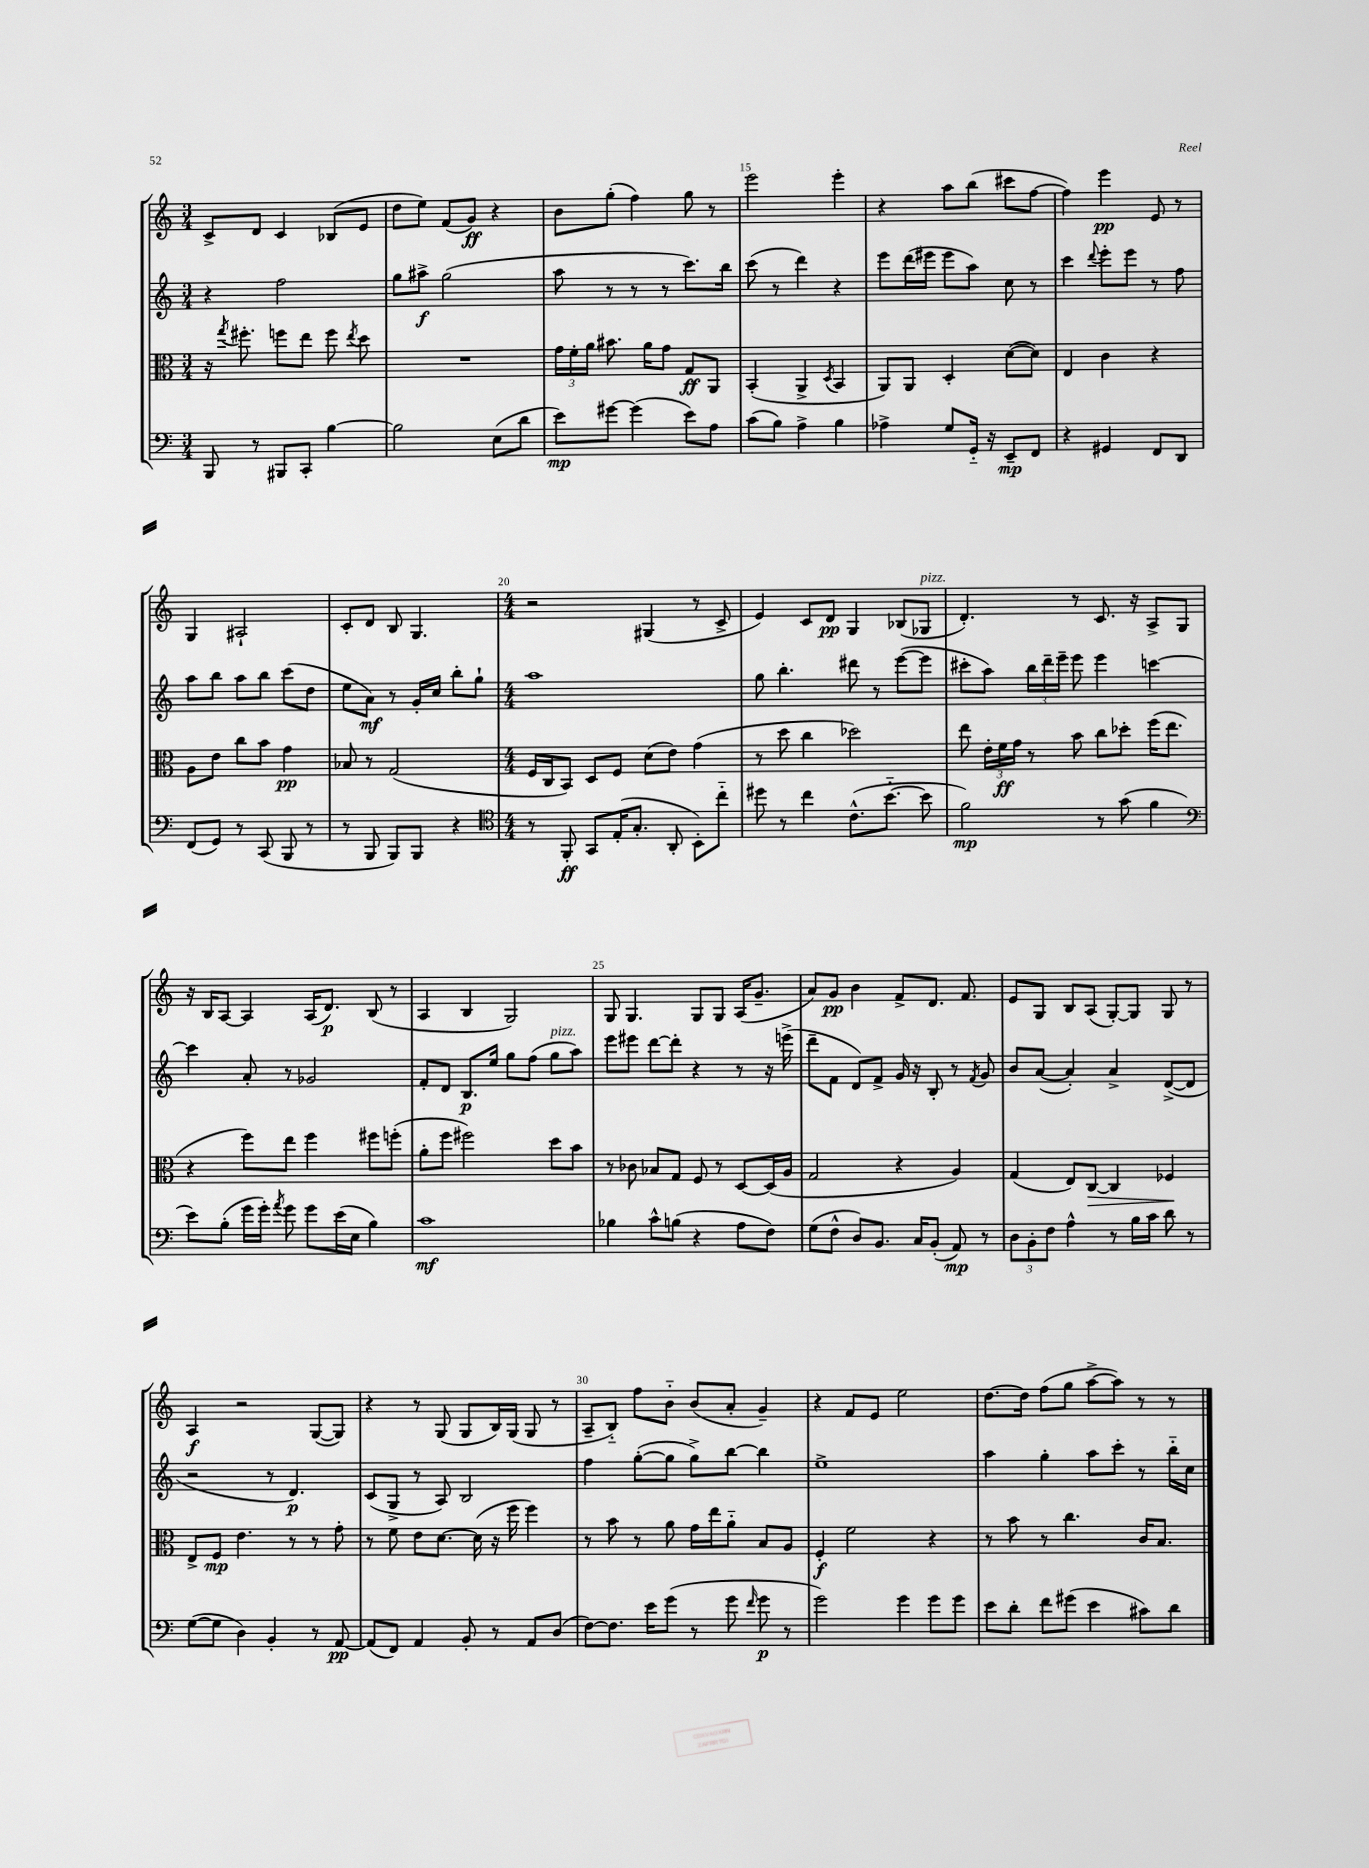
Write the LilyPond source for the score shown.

<<
\new StaffGroup <<
\new Staff = "s0" {
    \clef treble \key c \major \numericTimeSignature \time 3/4
    \autoBeamOff c'8[-> d'8] c'4 bes8[( e'8] |
    d''8[ e''8]) f'8[( g'8]\ff) r4 |
    b'8[ g''8]-.( f''4) g''8 r8 |
    e'''2 e'''4-. |
    r4 a''8[ b''8]( cis'''8[ f''8]~ |
    f''4) e'''4\pp e'8 r8 |
    g4 ais2-! |
    c'8[-. d'8] b8 g4. |
    \numericTimeSignature \time 4/4 r2 gis4( r8 c'8-> |
    e'4) c'8[ d'8]\pp g4 bes8[( ges8]^\markup { \italic "pizz." } |
    d'4.-.) r8 c'8. r16 a8[-> g8] |
    r16 b16[ a8]~ a4 a16[( d'8.]\p) b8( r8 |
    a4 b4 g2) |
    g8 g4. g8[ g8] a16[( g'8.]-- |
    a'8[) g'8]\pp b'4 f'8[-> d'8.] f'8. |
    e'8[ g8] b8[ a8]( g8[~-.) g8] g8 r8 |
    a4\f r2 g8[~( g8]) |
    r4 r8 g8( g8[ b16) g16]( g8 r8 |
    a8[-- b8]-_) f''8[ b'8]-_ b'8[( a'8]-. g'4--) |
    r4 f'8[ e'8] e''2 |
    d''8.[~ d''16] f''8[( g''8] a''8[~-> a''8]) r8 r8 \bar "|." |
}
\new Staff = "s1" {
    \clef treble \key c \major \numericTimeSignature \time 3/4
    \autoBeamOff r4 f''2 |
    g''8[ ais''8]->\f g''2( |
    a''8 r8 r8 r8 c'''8.[) b''16] |
    c'''8( r8 d'''4) r4 |
    e'''8[ d'''16( eis'''16] eis'''8[ a''8]) c''8 r8 |
    c'''4 \appoggiatura { d'''8 } e'''8[-. e'''8] r8 f''8 |
    a''8[ b''8] a''8[ b''8] c'''8[( d''8] |
    e''8[ a'8]\mf) r8 g'16[-. c''16] b''8[-. g''8]-! |
    \numericTimeSignature \time 4/4 a''1 |
    g''8 b''4.-. dis'''8 r8 e'''8[~( e'''8] |
    cis'''8[-. a''8]) \tuplet 3/2 { b''16[ d'''16-- e'''16]-- } e'''8 e'''4 c'''4~ |
    c'''4 a'8-. r8 ges'2 |
    f'8[-. d'8] b8.[\p e''16] g''8[ f''8]( g''8[^\markup { \italic "pizz." } a''8]) |
    e'''8[ eis'''8] d'''8[~ d'''8]-. r4 r8 r16 e'''16->( |
    d'''8[-- f'8] d'8[) f'8]-> g'16 r16 b8-. r8 \acciaccatura { f'8 } g'8 |
    b'8[ a'8]~( a'4-.) a'4-> d'8[~->( d'8] |
    r2 r8 d'4.\p) |
    c'8[( g8]-> r8 a8) b2 |
    f''4 g''8[~-.( g''8] g''8[->) b''8]~ b''4 |
    e''1-> |
    a''4 g''4-. a''8[ c'''8]-. r8 b''16[-_ c''16] \bar "|." |
}
\new Staff = "s2" {
    \clef alto \key c \major \numericTimeSignature \time 3/4
    \autoBeamOff r16 \acciaccatura { g''8 } fis''8.-. f''8[ e''8] f''8 \acciaccatura { e''8 } d''8 |
    R2. |
    \tuplet 3/2 { g'16[ f'16-. a'16] } bis'8. a'16[ g'8] g8[\ff a,8] |
    b,4-.( a,4-> \acciaccatura { d8 } b,4 |
    a,8[) a,8] d4-. d'8[~( d'8]) |
    e4 c'4 r4 |
    a8[ e'8] c''8[ b'8] g'4\pp |
    bes8 r8 g2( |
    \numericTimeSignature \time 4/4 f16[ c16 b,8]) d8[ f8] d'8[( e'8]) g'4( |
    r8 d''8 c''4 des''2) |
    e''8 \tuplet 3/2 { e'16[-. f'16\ff g'16] } r8 b'8 c''8[ des''8]-. f''16[( e''8.] |
    r4 f''8[) e''8] f''4 fis''8[ f''8]-.( |
    a'8[-. f''8] fis''2) d''8[ b'8] |
    r8 ces'8 bes8[ g8] f8 r8 d8[~ d16( a16] |
    g2 r4 a4) |
    g4( e8[) c8]~\> c4 fes4\! |
    e8[-> f8]\mp e'4. r8 r8 g'8-. |
    r8 f'8 e'8[ d'8.]~ d'16( r16 f''16 f''4) |
    r8 b'8 r8 a'8 g'16[ e''16 a'8]-_ b8[ a8] |
    f4-.\f f'2 r4 |
    r8 b'8 r8 c''4. c'16[ b8.] \bar "|." |
}
\new Staff = "s3" {
    \clef bass \key c \major \numericTimeSignature \time 3/4
    \autoBeamOff b,,8 r8 bis,,8[ c,8]-. b4~ |
    b2 e8[( d'8] |
    e'8[\mp) gis'8]~ gis'4( e'8[) a8] |
    c'8[( b8]) a4-> b4 |
    aes4-> g8[ g,16]-_ r16 e,8[--\mp f,8] |
    r4 gis,4 f,8[ d,8] |
    f,8[( g,8]) r8 c,8( b,,8 r8 |
    r8 b,,8 b,,8[) b,,8] r4 |
    \numericTimeSignature \time 4/4 \clef tenor r8 f,8-.\ff g,8[ e16-.( g8.]-. a,8-. b,8[-.) c''8]-_ |
    dis''8 r8 c''4 c'8.[-^( b'8.]~-_ b'8 |
    f'2\mp) r8 g'8( f'4 |
    \clef bass e'8[) b8]-.( g'16[ g'16]-.) \acciaccatura { a'8 } g'8 g'8[ e'16( e16] b4) |
    c'1\mf |
    bes4 c'8[-^ b8]( r4 a8[ f8]) |
    g8[( f8]-^ d8[) b,8.] c16[ b,8]-.( a,8\mp) r8 |
    \tuplet 3/2 { d8[ b,8-. f8] } a4-^ r8 b16[ c'16] d'8 r8 |
    g8[~( g8] d4) b,4-. r8 a,8~\pp |
    a,8[( f,8]) a,4 b,8-. r8 a,8[ d8]( |
    f8[~) f8.] e'16[ g'8]( r8 g'8 \grace { f'16 } g'8\p r8 |
    g'2) g'4 g'8[ g'8] |
    e'8[ d'8]-. f'8[ gis'8]( e'4 cis'8[) d'8] \bar "|." |
}
>>
>>
\layout { \context { \Score currentBarNumber = #12 \override BarNumber.break-visibility = ##(#f #t #t) barNumberVisibility = #(every-nth-bar-number-visible 5) } }
